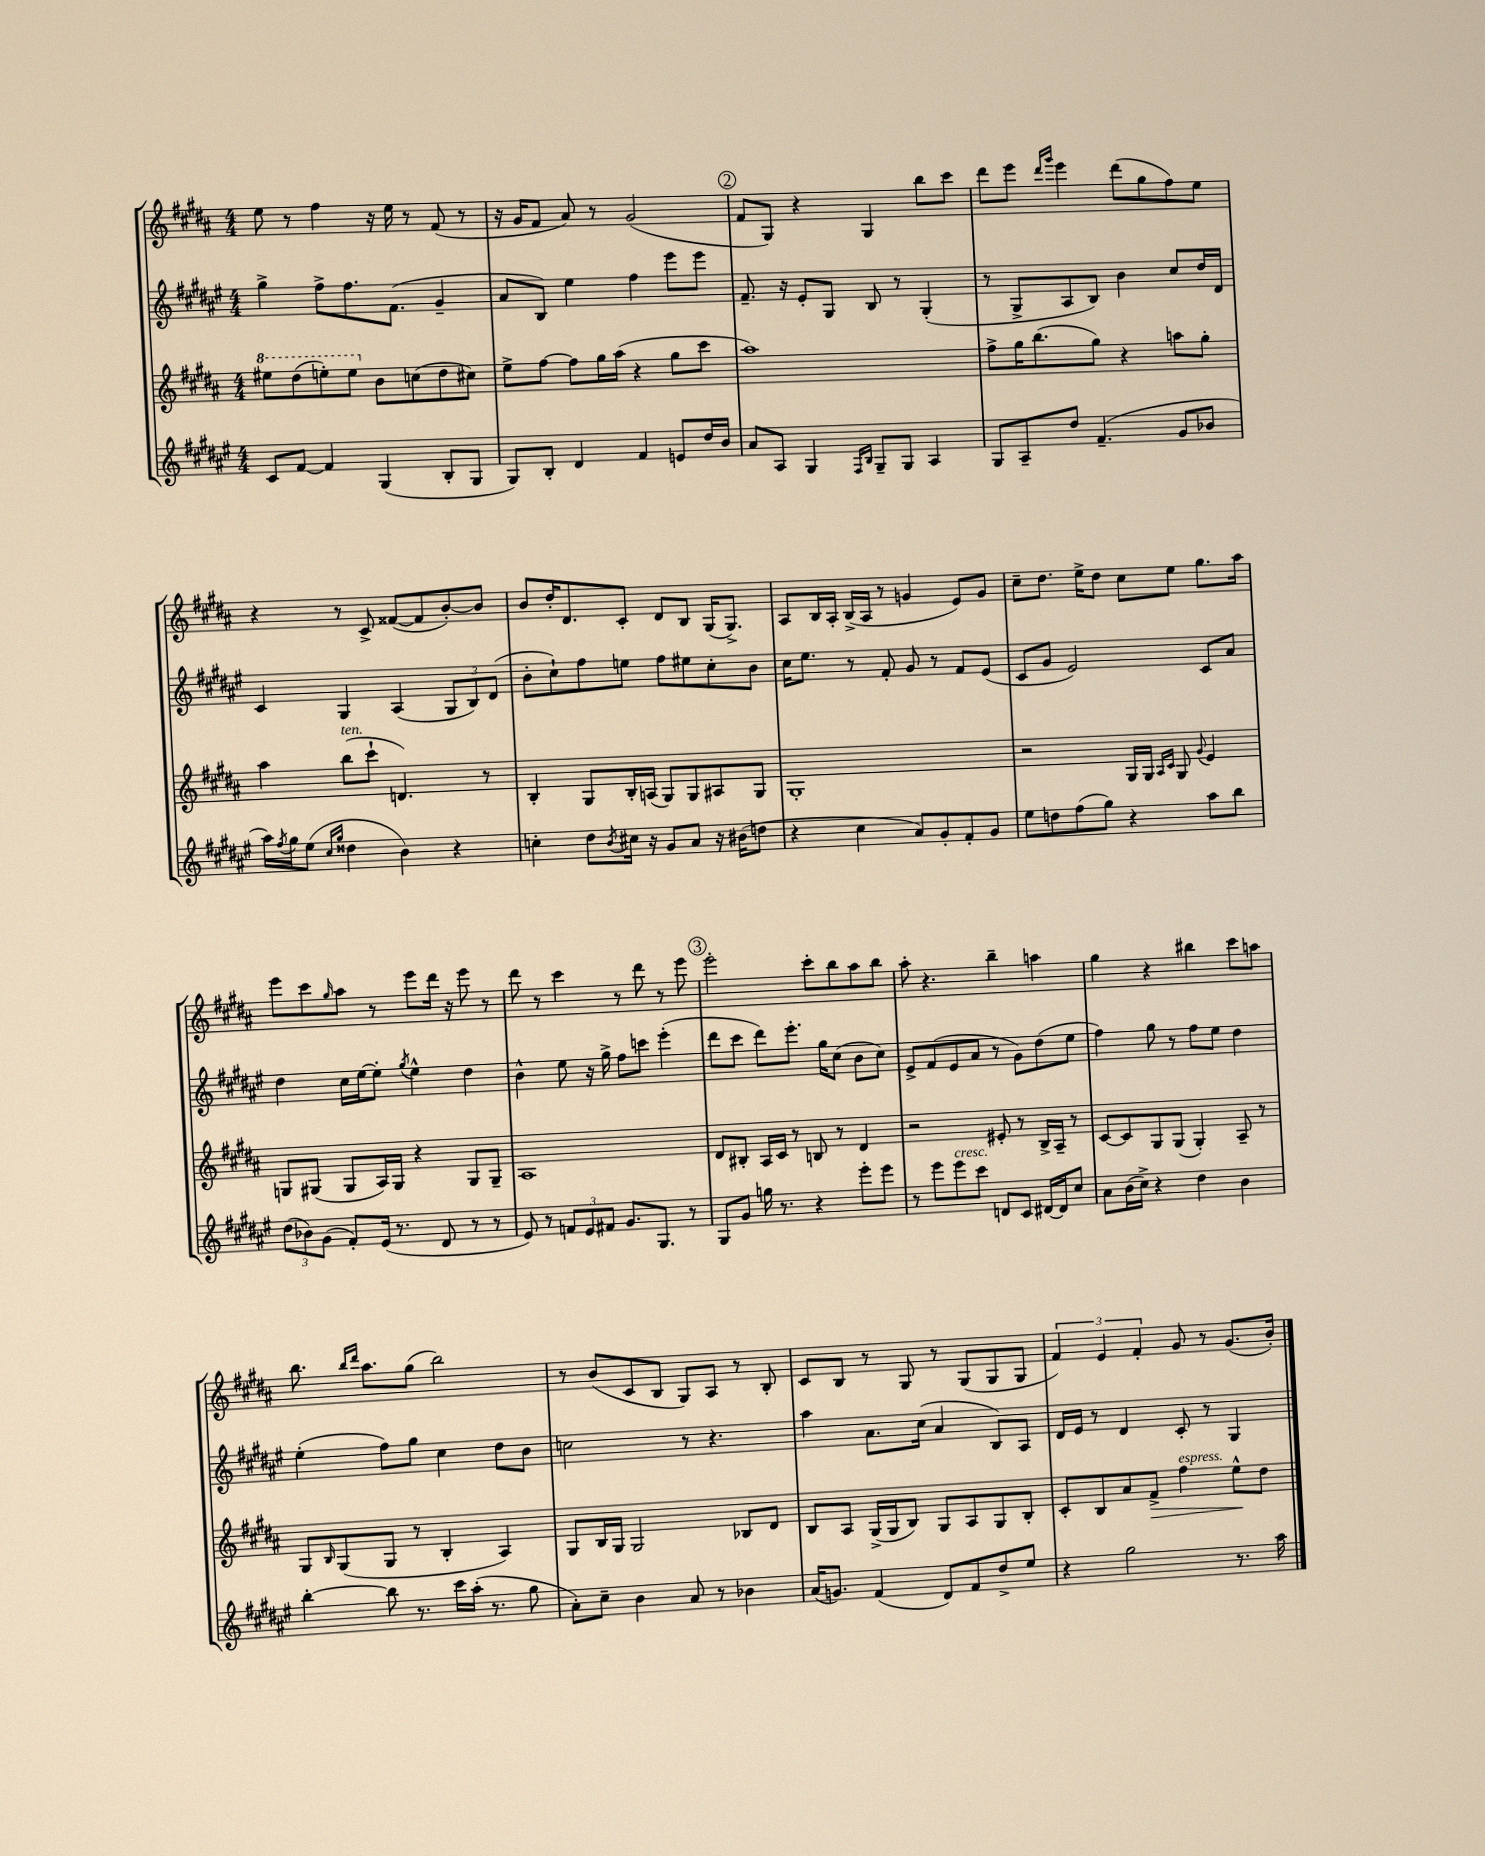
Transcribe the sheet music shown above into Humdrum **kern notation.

**kern	**kern	**kern	**kern
*staff4	*staff3	*staff2	*staff1
*clefG2	*clefG2	*clefG2	*clefG2
*k[f#c#g#d#a#e#]	*k[f#c#g#d#a#]	*k[f#c#g#d#a#e#]	*k[f#c#g#d#a#]
*M4/4	*M4/4	*M4/4	*M4/4
8c#	8eee#	4gg#^	8ee
[8f#	(8ddd#	.	8r
4f#]	8eee')	8ff#^	4ff#
.	8eee	8.ff#	.
(4G#	8b	.	16r
.	.	(8.f#	16ee
.	(8cc	.	8r
8B'	8dd#	4g#~	(8f#
8G#	8cc#)	.	8r
=	=	=	=
8G#)	8ee^	8a#	16r
.	.	.	16g#
8B'	[8ff#	8B)	8f#
4d#	8ff#]	4ee#	8a#)
.	16gg#	.	8r
.	(16aa#	.	.
4f#	4r	4ff#	(2g#
8e	8gg#	8eee#	.
16dd#	8ccc#	8eee#	.
16b	.	.	.
=	=	=	=
8a#	1aa#)	8.f#~	8f#
8A#	.	.	8G#)
.	.	16r	.
4G#	.	8e#'	4r
.	.	8G#	.
16qqF#	.	.	.
16qqB	.	.	.
8G#~	.	8B	4G#
8G#	.	8r	.
4A#	.	(4G#'	8bb
.	.	.	8ccc#
=	=	=	=
8G#	8ff#^	8r	8ddd#
8A#~	16gg#	8G#^	8eee
.	(8.bb	.	.
.	.	.	16qqddd#
.	.	.	16qqggg#
8dd#	.	8A#	4eee
(4.f#~	8gg#)	8B)	.
.	4r	4b	(8ddd#
.	.	.	8gg#
8g#	8aa	8cc#	8ff#)
8b-	8gg#'	16dd#	8ee
.	.	16d#	.
=	=	=	=
16aa#)	4aa#	4c#	4r
8qff#	.	.	.
16gg#	.	.	.
(8ee#	.	.	.
16qqcc#	.	.	.
16qqgg#	.	.	.
4dd##	(8bb	4G#	8r
.	8ccc#`	.	8c#^
4b)	4.d)	(4A#	([8f##
.	.	.	8f##]
4r	.	12G#	[8b')
.	.	12B)	.
.	8r	.	8b]
.	.	(12d#	.
=	=	=	=
4cc'	4B'	8b'	8b
.	.	8cc#`)	16dd#'
.	.	.	8.d#
8dd#	8G#	8ff#	.
8qb	.	.	.
16cc#	16B'	8ee	8c#'
16r	(16A	.	.
8g#	8G#)	8ff#	8d#
8a#	8G#	8ee#	8B
16r	8A#	8cc#'	(16G#
(16b#	.	.	8.G#^)
8dd	8G#	8b	.
=	=	=	=
4r	1G#'	16cc#	8A#
.	.	8.ee#	.
.	.	.	16B
.	.	.	16A#'
4cc#	.	8r	(16B^
.	.	.	16A#
.	.	8f#'	8r
8a#)	.	8g#	4g
8g#'	.	8r	.
8f#'	.	8f#	8e)
8g#	.	(8e#	8g
=	=	=	=
8ee#	2r	8c#	8cc#~
8dd	.	8g#	8.dd#
(8ff#	.	2e#)	.
.	.	.	16ee^
8gg#)	.	.	8dd#
4r	16G#	.	8cc#
.	16G#	.	.
.	16qqA#	.	.
.	16qqc#	.	.
.	8G#	.	8ee
.	8qqg#	.	.
8aa#	4e	8c#	8.gg#
8bb	.	8a#	.
.	.	.	16aa#
=	=	=	=
(12dd#	8G	4dd#	8eee
12b-)	.	.	.
.	(8G#	.	8ccc#
(12g#	.	.	.
.	.	.	16qqgg#
8f#')	8G#	16cc#	8aa#
.	.	[16ee#	.
(16e#	16A#)	8ee#']	8r
8.r	16G#	.	.
.	.	8qgg#	.
.	4r	4ee#^^	8eee
8d#	.	.	16ddd#
.	.	.	16r
8r	8G#	4dd#	8eee
8r	8G#~	.	8r
=	=	=	=
8e#)	1A#	4b^^	8ddd#
8r	.	.	8r
12f	.	8ee#	4ccc#
12e#	.	.	.
.	.	16r	.
12f#	.	.	.
.	.	16gg#^	.
8.g#	.	8ff#	8r
.	.	8ccc	8ddd#
8.G#	.	.	.
.	.	(4eee#'	8r
8r	.	.	8eee
=	=	=	=
8G#	8d#	8ddd#	2eee'
8g#	8B#'	8ccc#	.
16gg	16A#	8ddd#)	.
8.r	16c#	.	.
.	8r	8.eee#'	.
4r	8B	.	8ccc#'
.	.	16gg#	.
.	8r	(8cc#	8bb
8eee#'	4d#	8b	8aa#
8eee#	.	8cc#)	8bb
=	=	=	=
8r	2r	8e#^	8aa#'
8eee#	.	(8f#	4.r
8eee#	.	8e#	.
8ccc#	.	8a#	.
8d	8e#'	8r	4bb~
8c#	8r	8g#)	.
[16d#	16B^	(8dd#	4aa
16d#]	16A#~	.	.
8cc#	8r	8ee#	.
=	=	=	=
8a#	[8c#	4ff#)	4gg#
(16b	8c#]	.	.
16cc#^)	.	.	.
4r	8G#	8gg#	4r
.	(8G#	8r	.
4dd#	4G#')	8ff#	4bb#
.	.	8ee#	.
4b	8A#~	4dd#	8ccc#
.	8r	.	8aa
=	=	=	=
[4bb'	8G#	(4ee#'	8.bb
.	16qqB	.	.
.	(8G#	.	.
.	.	.	16qqbb
.	.	.	16qqddd#
.	.	.	8.aa#
8bb]	8G#	8ff#)	.
8.r	8r	8gg#	(8gg#
.	4B'	4cc#	2bb)
16ccc#	.	.	.
(16aa#'	.	.	.
8.r	.	.	.
.	4A#)	8dd#	.
8gg#	.	8b	.
=	=	=	=
8a#')	8G#	2cc	8r
8cc#~	16B	.	(8b
.	16G#	.	.
4b	2G#	.	8c#
.	.	.	8B
8a#	.	8r	8G#)
8r	.	4.r	8A#
4b-	8B-	.	8r
.	8d#	.	8B'
=	=	=	=
(16a#	8B	4aa#	8c#
8.g)	.	.	.
.	8A#	.	8B
(4f#	(16G#^	8.a#	8r
.	16G#	.	.
.	8B)	.	8G#
.	.	(16cc#	.
8d#)	8G#	4a#	8r
8f#	8A#	.	(8G#
8dd#^	8G#	8B)	8G#
8ee#	8B'	8A#	8G#
=	=	=	=
4r	8c#'	16d#	6f#)
.	.	16e#	.
.	8B	8r	.
.	.	.	6e
2gg#	8a#	4d#	.
.	.	.	6f#'
.	8f#^	.	.
.	4ff#	8c#'	8g#
.	.	8r	8r
8.r	8ee^^	4G#	(8.g#
.	8dd#	.	.
16aa#	.	.	16b')
==	==	==	==
*-	*-	*-	*-
